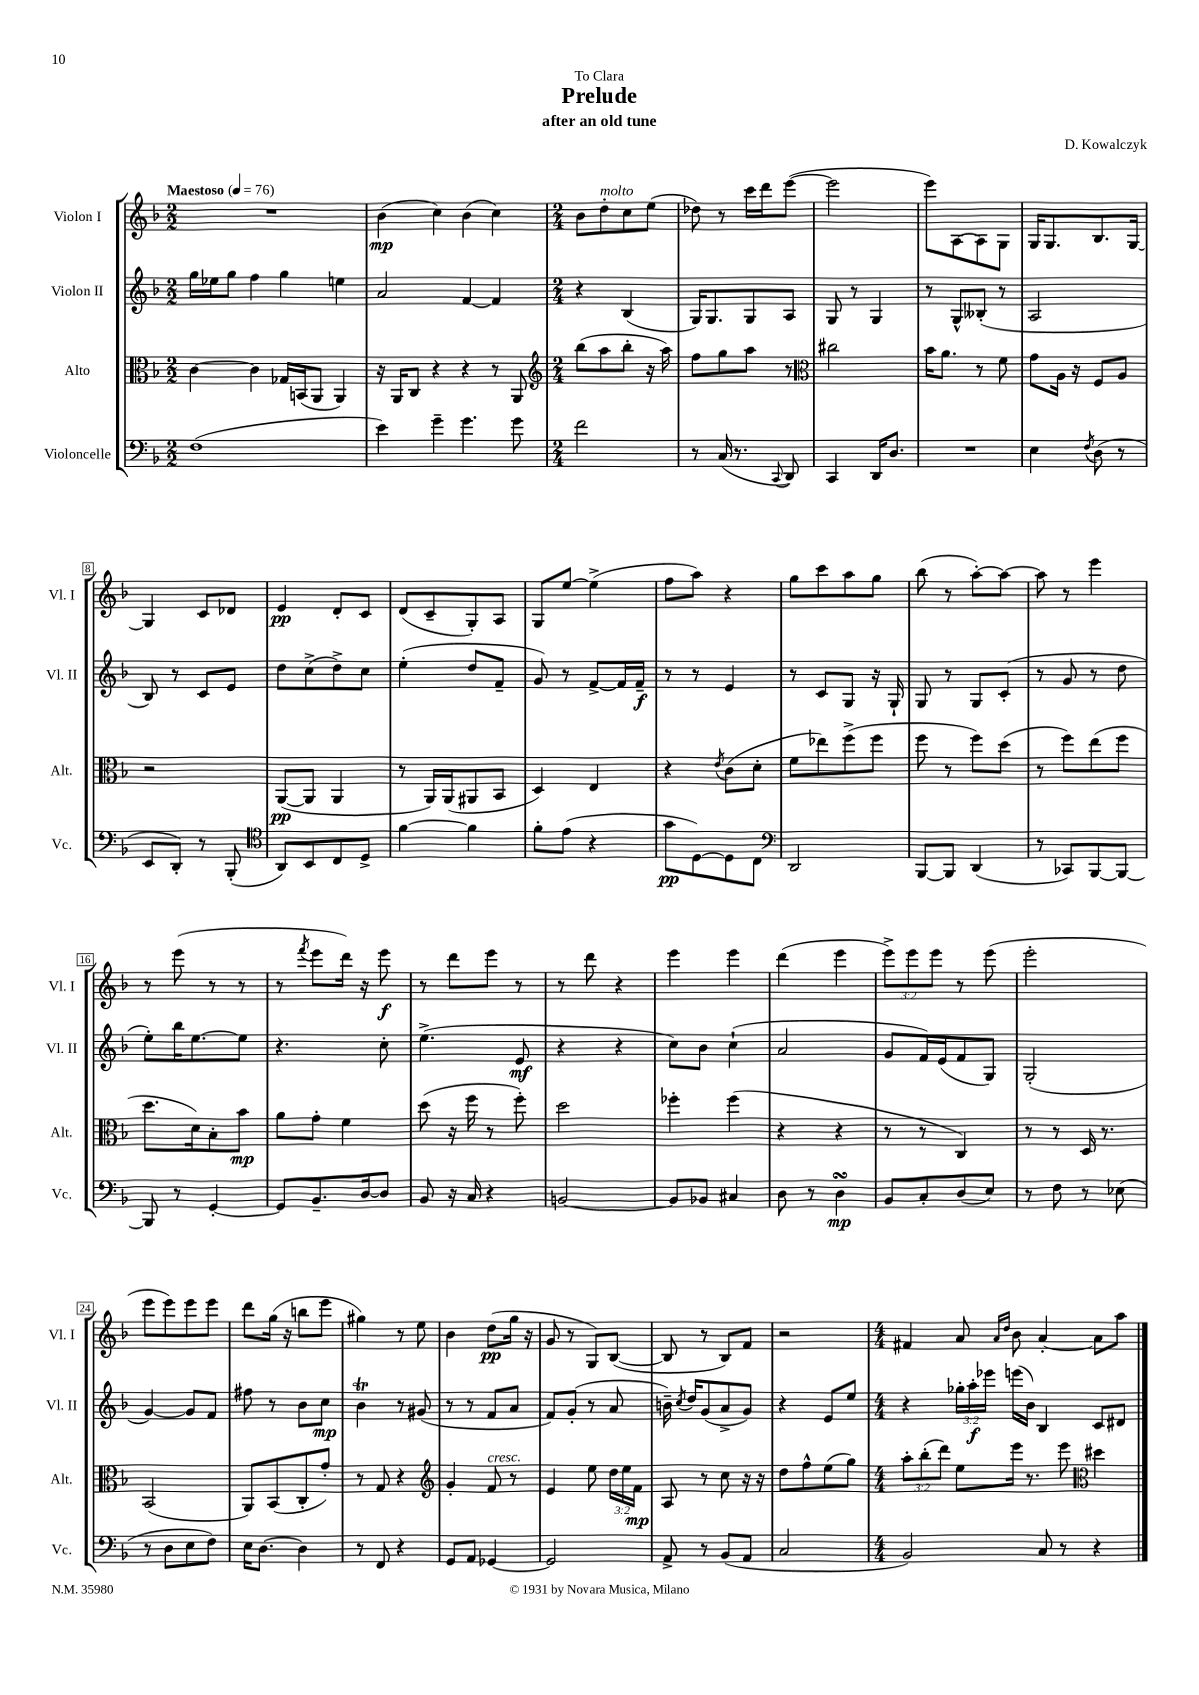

**kern	**kern	**kern	**kern
*staff4	*staff3	*staff2	*staff1
*clefF4	*clefC3	*clefG2	*clefG2
*k[b-]	*k[b-]	*k[b-]	*k[b-]
*M2/2	*M2/2	*M2/2	*M2/2
*MM76	*MM76	*MM76	*MM76
(1F	[4c	16gg	1r
.	.	16ee-	.
.	.	8gg	.
.	4c]	4ff	.
.	16G-	4gg	.
.	(16BB	.	.
.	8AA	.	.
.	4AA)	4ee	.
=	=	=	=
4e)	16r	2a	(4b-
.	16AA	.	.
.	8C	.	.
4g~	4r	.	4cc)
4.g	4r	[4f	(4b-
.	8r	4f]	4cc)
8g	8AA	.	.
=	=	=	=
*	*clefG2	*	*
*M2/4	*M2/4	*M2/4	*M2/4
2f	(8bb-	4r	8b-
.	8aa	.	8dd'
.	8bb-'	(4B-	8cc
.	16r	.	(8ee
.	16aa)	.	.
=	=	=	=
8r	8ff	16G)	8dd-)
.	.	8.G	.
(16C	8gg	.	8r
8.r	.	.	.
.	8aa	8G	16ccc
.	.	.	16ddd
8qqCC	.	.	.
8DD)	8r	8A	([8eee
=	=	=	=
*	*clefC3	*	*
4CC	2cc#	8G	2eee]
.	.	8r	.
16DD	.	4G	.
8.D	.	.	.
=	=	=	=
2r	16b-	8r	8eee)
.	8.a	.	.
.	.	8G^^	[8A
.	8r	(8B--'	8A]
.	8f	8r	8G
=	=	=	=
4E	8g	2A	16G
.	.	.	8.G
.	16A	.	.
.	16r	.	.
8qF	.	.	.
(8D	8F	.	8.B-
8r	8A	.	.
.	.	.	[16G
=	=	=	=
8EE	2r	8B-)	4G]
8DD')	.	8r	.
8r	.	8c	8c
(8BBB-'	.	8e	8d-
=	=	=	=
*clefC4	*	*	*
8AA)	([8AA	8dd	4e
8BB-	8AA]	(8cc^	.
8C	4AA	8dd^)	8d'
8D^	.	8cc	8c
=	=	=	=
[4f	8r	(4ee'	(8d
.	16AA)	.	8c~
.	(16AA	.	.
4f]	8AA#	8dd	8G')
.	8BB-	8f~	8A
=	=	=	=
8f'	4D)	8g)	8G
(8e	.	8r	[8ee
4r	4E	[8f^	(4ee^]
.	.	16f]	.
.	.	16f~	.
=	=	=	=
8g	4r	8r	8ff
[8D)	.	8r	8aa)
.	8qe	.	.
8D]	(8c	4e	4r
8C	8d'	.	.
=	=	=	=
*clefF4	*	*	*
2DD	8f	8r	8gg
.	8ee-)	8c	8ccc
.	(8ff^	8G	8aa
.	8ff	16r	8gg
.	.	16G`	.
=	=	=	=
[8BBB-	8ff	8G	(8bb-
8BBB-]	8r	8r	8r
(4DD	8ff)	8G	[8aa')
.	(8dd	(8c'	8aa_
=	=	=	=
8r	8r	8r	8aa]
8CC-)	8ff)	8g	8r
[8BBB-	(8ee	8r	4eee
8BBB-_	8ff	8dd	.
=	=	=	=
8BBB-]	8.dd	8ee')	8r
8r	.	16bb-	(8eee
.	16d)	[8.ee	.
[4GG'	8B-'	.	8r
.	8b-	8ee]	8r
=	=	=	=
8GG]	8a	4.r	8r
.	.	.	8qfff
8.BB-~	8g'	.	8eee
.	4f	.	16ddd)
[16D	.	.	16r
8D]	.	8cc'	8eee
=	=	=	=
8BB-	(8dd	(4.ee^	8r
16r	16r	.	8ddd
16C	16ff	.	.
4r	8r	.	8eee
.	8ff')	8e	8r
=	=	=	=
[2BB	2dd	4r	8r
.	.	.	8ddd
.	.	4r	4r
=	=	=	=
8BB]	4ff-'	8cc)	4eee
8BB-	.	8b-	.
4C#	(4ff-	(4cc`	4eee
=	=	=	=
8D	4r	2a	(4ddd
8r	.	.	.
4D	4r	.	4eee
=	=	=	=
8BB-	8r	8g	12eee^)
.	.	.	12eee
8C'	8r	16f)	.
.	.	.	12eee
.	.	(16e	.
(8D	4C)	8f	8r
8E)	.	8G)	(8eee
=	=	=	=
8r	8r	(2G'	2eee'
8F	8r	.	.
8r	16D	.	.
.	8.r	.	.
(8E-	.	.	.
=	=	=	=
8r	(2BB-	[4g)	8eee
8D	.	.	8eee)
8E	.	8g]	8eee
8F)	.	8f	8eee
=	=	=	=
16E	8AA)	8ff#	8ddd
[8.D	.	.	.
.	(8BB-	8r	(16gg
.	.	.	16r
4D]	8C'	8b-	8bb
.	8g')	8cc	8eee
=	=	=	=
8r	8r	4b-	4gg#)
8FF	8G	.	.
4r	4r	8r	8r
.	.	(8g#	8ee
=	=	=	=
*	*clefG2	*	*
8GG	4g'	8r	4b-
8AA	.	8r	.
[4GG-	8f	8f	(8dd
.	8r	8a	16gg
.	.	.	16r
=	=	=	=
2GG-]	4e	8f)	8g
.	.	(8g'	8r
.	8ee	8r	8G)
.	24dd	8a	([8B-
.	24ee	.	.
.	24f	.	.
=	=	=	=
8AA^	8A	16b~)	8B-]
.	.	8qcc	.
.	.	16dd	.
8r	8r	(8g	8r
(8BB-	8cc	8a^	8B-)
8AA	16r	8g)	8f
.	16r	.	.
=	=	=	=
2C	8dd	4r	2r
.	8ff^^	.	.
.	(8ee	8e	.
.	8gg)	8ee	.
=	=	=	=
*M4/4	*M4/4	*M4/4	*M4/4
2BB-)	12aa'	4r	4f#
.	(12bb-'	.	.
.	12ddd)	.	.
.	8ee	24gg-'	8a
.	.	24aa'	.
.	.	24eee-	.
.	.	.	16qqa
.	.	.	16qqdd
.	16eee	(16eee	8b-
.	8.r	16b-)	.
8C	.	4B-	[4a'
8r	8eee	.	.
*	*clefC3	*	*
4r	4dd#	8c	8a]
.	.	8d#	8aa
==	==	==	==
*-	*-	*-	*-
